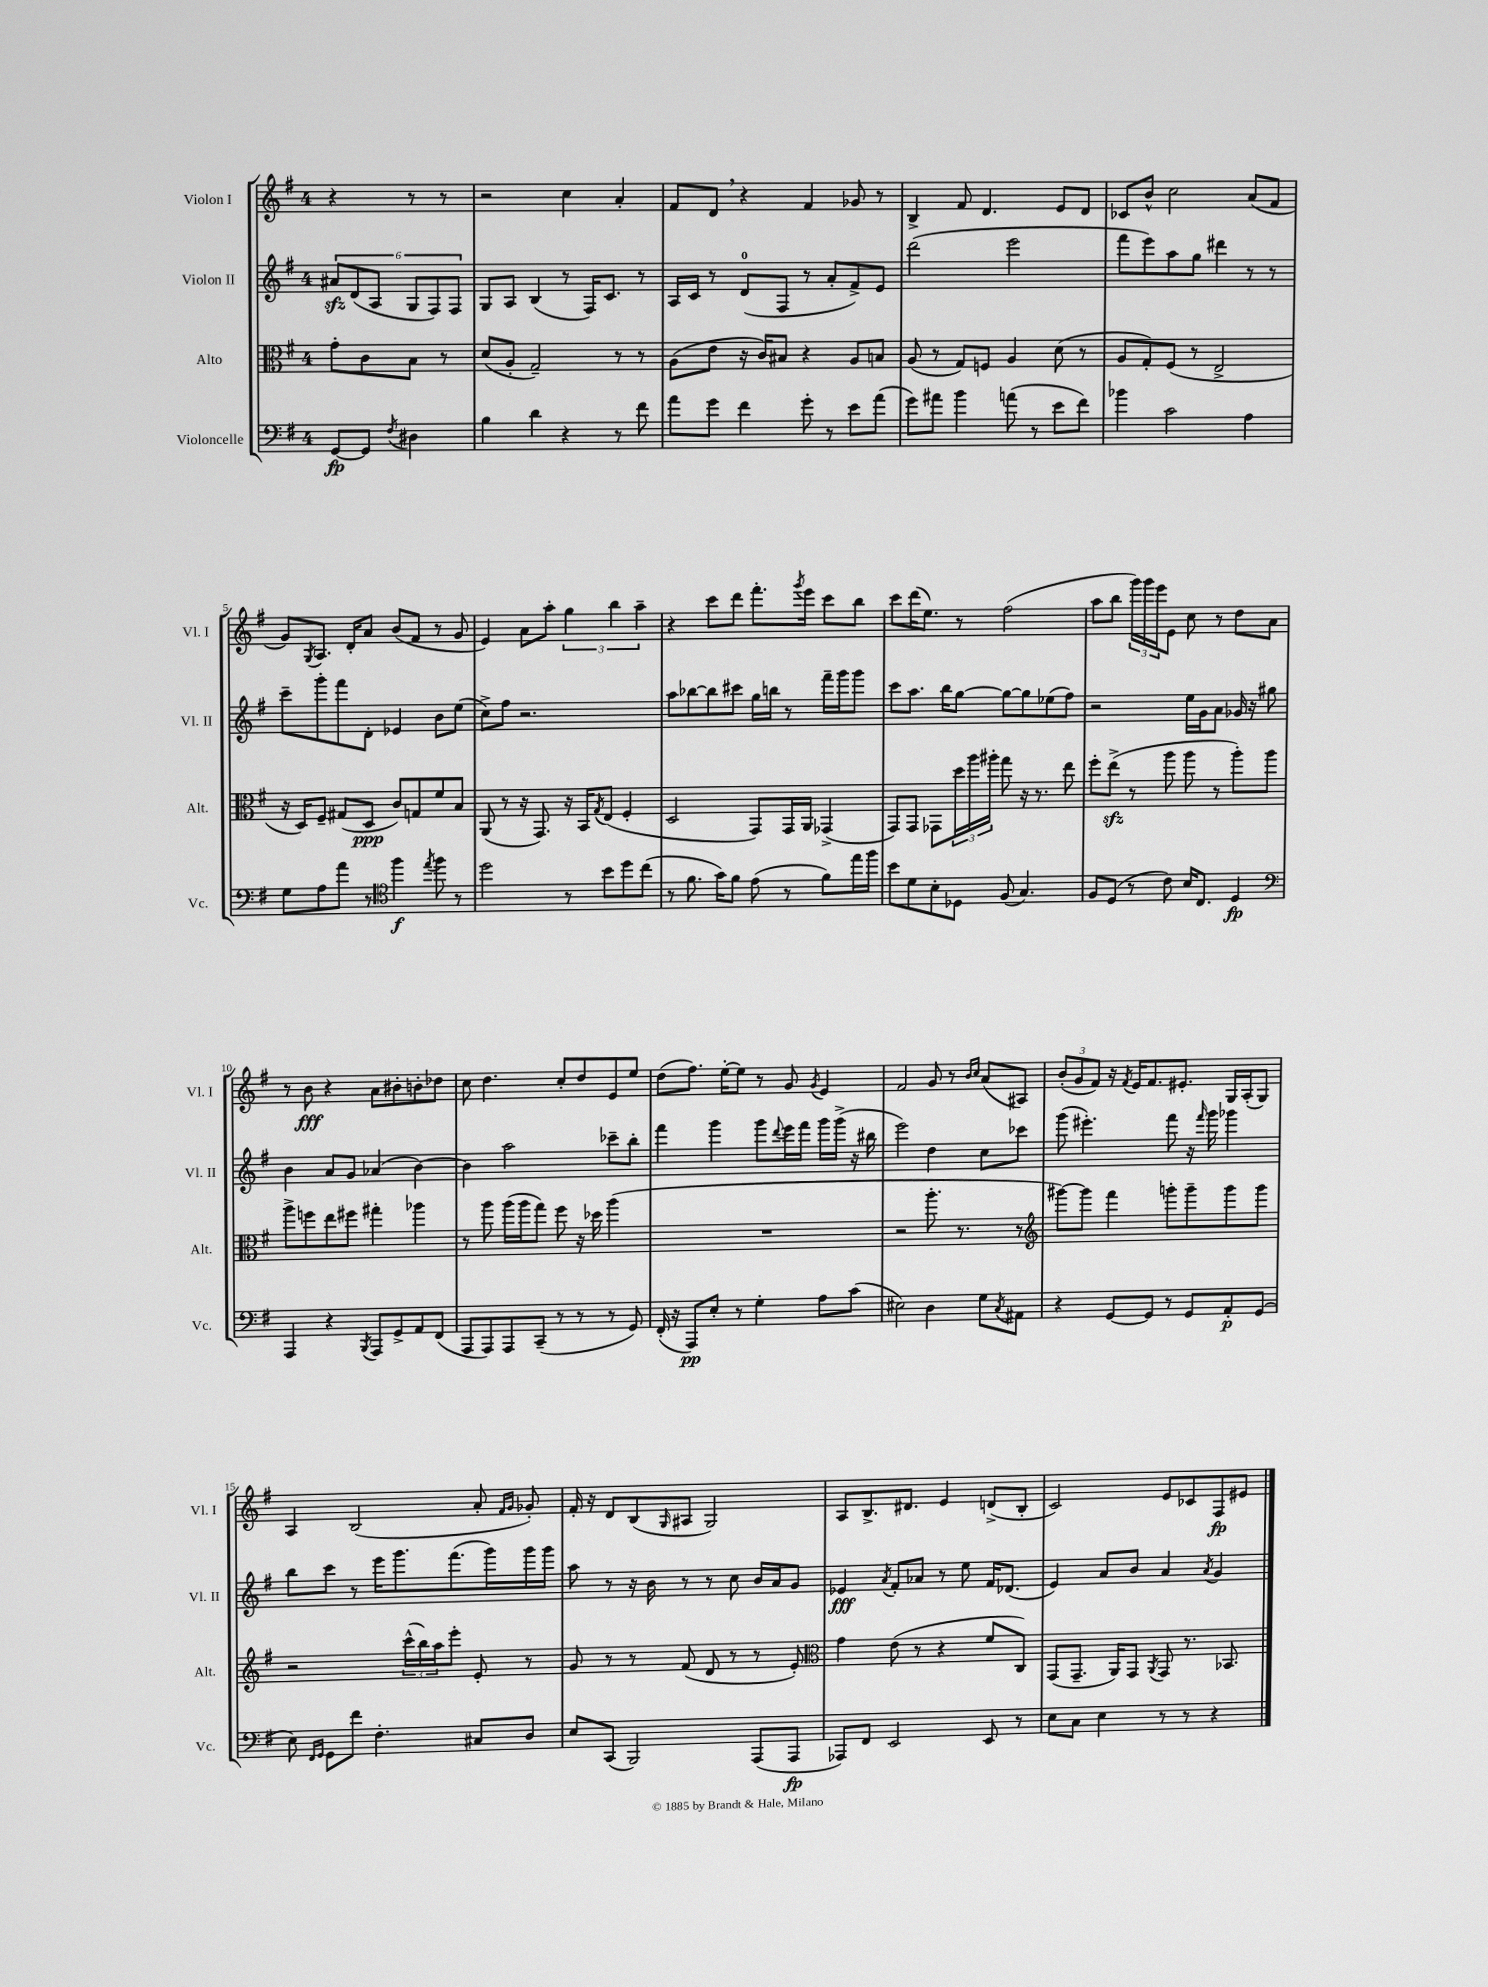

**kern	**dynam	**kern	**dynam	**kern	**dynam	**kern	**dynam
*part4	*part4	*part3	*part3	*part2	*part2	*part1	*part1
*staff4	*staff4	*staff3	*staff3	*staff2	*staff2	*staff1	*staff1
*I"Violoncelle	*	*I"Alto	*	*I"Violon II	*	*I"Violon I	*
*I'Vc.	*	*I'Alt.	*	*I'Vl. II	*	*I'Vl. I	*
*clefF4	*	*clefC3	*	*clefG2	*	*clefG2	*
*k[f#]	*	*k[f#]	*	*k[f#]	*	*k[f#]	*
*M4/4	*	*M4/4	*	*M4/4	*	*M4/4	*
=	=	=	=	=	=	=	=
[8GG/L	fp	8g'\L	.	12a#Xzz/L	.	4r	.
.	.	.	.	(12d/	.	.	.
8GG/J]	.	8c\	.	.	.	.	.
.	.	.	.	12A/J	.	.	.
8qF#/	.	.	.	.	.	.	.
4D#X\	.	8B\J	.	12G/L	.	8r	.
.	.	.	.	12F#/)	.	.	.
.	.	8r	.	.	.	8r	.
.	.	.	.	12F#/J	.	.	.
=1	=1	=1	=1	=1	=1	=1	=1
4B\	.	(8d/L	.	8G/L	.	2r	.
.	.	8A'/J	.	8A/J	.	.	.
4d\	.	2G~/)	.	(4B/	.	.	.
4r	.	.	.	8r	.	4cc\	.
.	.	.	.	16F#/KL)	.	.	.
.	.	.	.	8.c/J	.	.	.
8r	.	8r	.	.	.	4a'/	.
8f#\	.	8r	.	8r	.	.	.
=2	=2	=2	=2	=2	=2	=2	=2
8a\L	.	(8A\L	.	16A/LL	.	8f#/L	.
.	.	.	.	16c/JJ	.	.	.
8g\J	.	8e\J	.	8r	.	8d,/J	.
4f#\	.	16r	.	(8d/L	.	4r	.
.	.	16c/KL)	.	.	.	.	.
.	.	8B#X/J	.	8F#/J	.	.	.
8g'\	.	4r	.	8r	.	4f#/	.
8r	.	.	.	8a'/L	.	.	.
8e\L	.	8A/L	.	8f#^/)	.	8g-X/	.
(8a\J	.	8Bn/J	.	8e/J	.	8r	.
=3	=3	=3	=3	=3	=3	=3	=3
8g\L)	.	(8A/	.	(2ddd\	.	4B^/	.
8a#X\J	.	8r	.	.	.	.	.
4b\	.	8G/L)	.	.	.	8f#/	.
.	.	8Fn/J	.	.	.	4.d/	.
(8an\	.	4A/	.	2eee\	.	.	.
8r	.	.	.	.	.	.	.
8e\L	.	(8d\	.	.	.	8e/L	.
8f#\J)	.	8r	.	.	.	8d/J	.
=4	=4	=4	=4	=4	=4	=4	=4
4b-X\	.	8A/L	.	8fff#\L	.	8c-X/L	.
.	.	8G'/)	.	8eee\)	.	8b^^/J	.
2c\	.	(8F#/J	.	8aa\	.	2cc\	.
.	.	8r	.	8gg\J	.	.	.
.	.	2E^/	.	4ddd#X\	.	.	.
4A\	.	.	.	8r	.	(8a/L	.
.	.	.	.	8r	.	8f#/J	.
!!LO:LB:g=z
=5	=5	=5	=5	=5	=5	=5	=5
8G\L	.	16r	.	8ccc~\L	.	8g/L)	.
.	.	16D/KL)	.	.	.	.	.
.	.	.	.	.	.	8qG/	.
8A\	.	8F#~/J	.	8ggg'\	.	8.A/J	.
8a\J	.	(8G#X/L	.	8fff#\	.	.	.
.	.	.	.	.	.	16d'/KL	.
8r	.	8D/J	ppp	8d'\J	.	8a/J	.
*clefC4	*	*	*	*	*	*	*
4ff#\	f	8c/L)	.	4e-X/	.	(8b/L	.
.	.	8Gn/	.	.	.	8f#/J	.
8qee/	.	.	.	.	.	.	.
8ff#\	.	8f#/	.	8b\L	.	8r	.
8r	.	8B/J	.	(8ee\J	.	8g/	.
=6	=6	=6	=6	=6	=6	=6	=6
2dd\	.	(8AA/	.	8cc^\L)	.	4e/)	.
.	.	8r	.	8ff#\J	.	.	.
.	.	16r	.	2.r	.	8a\L	.
.	.	8.GG/)	.	.	.	.	.
.	.	.	.	.	.	8aa'\J	.
8r	.	16r	.	.	.	6gg\	.
.	.	16BB/KL	.	.	.	.	.
.	.	8qG/	.	.	.	.	.
8b\L	.	(8E/J	.	.	.	.	.
.	.	.	.	.	.	6bb\	.
8dd\	.	4F#'/	.	.	.	.	.
.	.	.	.	.	.	6aa~\	.
(8cc\J	.	.	.	.	.	.	.
=7	=7	=7	=7	=7	=7	=7	=7
8r	.	2D/	.	8aa\L	.	4r	.
8.f#\	.	.	.	[8bb-X\	.	.	.
.	.	.	.	8bb-\]	.	8ccc\L	.
16g\KL)	.	.	.	.	.	.	.
8f#\J	.	.	.	8ccc#X\J	.	8ddd\J	.
(8e\	.	8GG/L)	.	16gg\LL	.	8.fff#'\L	.
.	.	.	.	16bbn\JJ	.	.	.
8r	.	16GG/L	.	8r	.	.	.
.	.	.	.	.	.	8qggg/	.
.	.	16AA/JJ	.	.	.	16eee\Jk	.
8f#\L)	.	(4GG-X^/	.	16fff#~\LL	.	8ccc\L	.
.	.	.	.	16ggg\J	.	.	.
16ee\L	.	.	.	8ggg\J	.	8bb\J	.
16ff#\JJ	.	.	.	.	.	.	.
=8	=8	=8	=8	=8	=8	=8	=8
8b\L	.	8GG/L)	.	8ccc\L	.	8ccc\L	.
8d\	.	8GG/J	.	8.aa\J	.	(16ddd\K	.
.	.	.	.	.	.	8.ee\J)	.
8B'\	.	8GG-X\L	.	.	.	.	.
.	.	.	.	16bb\KL	.	.	.
8D-X\J	.	24dd\L	.	[8gg\J	.	8r	.
.	.	24aa\	.	.	.	.	.
.	.	24aa#X'\JJ	.	.	.	.	.
(8F#/	.	8gg\	.	8gg\L_	.	(2ff#\	.
4.G/)	.	16r	.	8gg\]	.	.	.
.	.	8.r	.	.	.	.	.
.	.	.	.	(8ee-X\	.	.	.
.	.	8ee\	.	8ff#\J)	.	.	.
=9	=9	=9	=9	=9	=9	=9	=9
8F#/L	.	8ff#'\L	.	2r	.	8aa\L	.
(8D/J	.	(8eezz^\J	.	.	.	8bb\J	.
8r	.	8r	.	.	.	24ggg\LL)	.
.	.	.	.	.	.	24ggg\	.
.	.	.	.	.	.	24eee\J	.
8c\)	.	8aa\	.	.	.	8e\J	.
16B/KL	.	8aa\	.	16ee\LL	.	8cc\	.
8.C/J	.	.	.	16g\J	.	.	.
.	.	8r	.	8a\J	.	8r	.
4D/	fp	8aa'\L)	.	16g-X/	.	8dd\L	.
.	.	.	.	16r	.	.	.
.	.	8aa\J	.	8gg#X\	.	8a\J	.
!!LO:LB:g=z
=10	=10	=10	=10	=10	=10	=10	=10
*clefF4	*	*	*	*	*	*	*
4AAA/	.	8aa^\L	.	4b\	.	8r	.
.	.	8ffn\	.	.	.	8b\	fff
4r	.	8ee\	.	8a/L	.	4r	.
.	.	8ff#X\J	.	8g/J	.	.	.
8qBBB/	.	.	.	.	.	.	.
8AAA/L	.	4gg#X'\	.	(4a-X/	.	8a\L	.
8GG^/	.	.	.	.	.	8b#X'\	.
8AA/	.	4aa-X\	.	[4b\)	.	8bn'\	.
(8FF#/J	.	.	.	.	.	8dd-X\J	.
=11	=11	=11	=11	=11	=11	=11	=11
8AAA/L	.	8r	.	4b\]	.	8cc\	.
8AAA/)	.	8aa\	.	.	.	4.dd\	.
8AAA/	.	(16aa\LL	.	2aa\	.	.	.
.	.	16aa\J	.	.	.	.	.
(8CC~/J	.	8gg\J)	.	.	.	.	.
8r	.	8ff#\	.	.	.	8cc'/L	.
8r	.	16r	.	.	.	8dd/	.
.	.	16dd-X\	.	.	.	.	.
8r	.	(4aa\	.	8ccc-X~\L	.	8e/	.
8GG/)	.	.	.	8bb'\J	.	8ee/J	.
=12	=12	=12	=12	=12	=12	=12	=12
(16FF#'/	.	1r	.	4fff#\	.	(8dd\L	.
16r	.	.	.	.	.	.	.
8AAA/L)	pp	.	.	.	.	8.ff#\J)	.
8E'/J	.	.	.	4ggg\	.	.	.
.	.	.	.	.	.	[16ee'\KL	.
8r	.	.	.	.	.	8ee\J]	.
4G'\	.	.	.	8ggg\L	.	8r	.
.	.	.	.	8qqddd/	.	.	.
.	.	.	.	16eee\L	.	8g/	.
.	.	.	.	16fff#\JJ	.	.	.
.	.	.	.	.	.	8qg/	.
8A\L	.	.	.	16ggg\LL	.	4e/	.
.	.	.	.	(16ggg^\JJ	.	.	.
(8c\J	.	.	.	16r	.	.	.
.	.	.	.	16bb#X\	.	.	.
=13	=13	=13	=13	=13	=13	=13	=13
2E#X\)	.	2r	.	2eee\)	.	2f#/	.
4D\	.	8.aa'\	.	4dd\	.	8g/	.
.	.	.	.	.	.	8r	.
.	.	8.r	.	.	.	.	.
.	.	.	.	.	.	16qqb/LL	.
.	.	.	.	.	.	16qqcc/JJ	.
8G\L	.	.	.	8cc\L	.	(8a/L	.
8qC/	.	.	.	.	.	.	.
8AA#X\J	.	8r	.	8ccc-X\J	.	8A#X/J)	.
=14	=14	=14	=14	=14	=14	=14	=14
*	*	*clefG2	*	*	*	*	*
4r	.	[8ggg#X\L)	.	(8ggg\	.	(12b'/L	.
.	.	.	.	.	.	12g/	.
.	.	8ggg#\J]	.	4.eee#X'\)	.	.	.
.	.	.	.	.	.	12f#/J)	.
[8GG/L	.	4fff#\	.	.	.	16r	.
.	.	.	.	.	.	8qf#/	.
.	.	.	.	.	.	16e/KL	.
8GG/J]	.	.	.	.	.	8.f#/	.
8r	.	8gggn'\L	.	8fff#\	.	.	.
.	.	.	.	.	.	8.e#X'/J	.
8GG/L	.	8ggg~\	.	16r	.	.	.
.	.	.	.	16qqfff#/	.	.	.
.	.	.	.	16ggg\	.	.	.
8AA'/	p	8ggg\	.	4ggg-X\	.	16G/LL	.
.	.	.	.	.	.	(16A'/J	.
(8GG/J	.	8ggg\J	.	.	.	8G/J)	.
!!LO:LB:g=z
=15	=15	=15	=15	=15	=15	=15	=15
8E\)	.	2r	.	8bb\L	.	4A/	.
16qqFF#/LL	.	.	.	.	.	.	.
16qqGG/JJ	.	.	.	.	.	.	.
8GG\L	.	.	.	8ccc\J	.	.	.
8f#\J	.	.	.	8r	.	(2B/	.
4.F#'\	.	.	.	16eee\KL	.	.	.
.	.	.	.	8.ggg\	.	.	.
.	.	(24ccc^^\LL	.	.	.	.	.
.	.	24bb\)	.	.	.	.	.
.	.	24aa\J	.	.	.	.	.
.	.	8eee'\J	.	(8.fff#\	.	.	.
8C#X/L	.	8e'/	.	.	.	8a'/	.
.	.	.	.	16ggg\L)	.	.	.
.	.	.	.	.	.	16qqf#/LL	.
.	.	.	.	.	.	16qqg/JJ	.
8D/J	.	8r	.	16ggg\	.	8g-X'/)	.
.	.	.	.	16ggg\JJ	.	.	.
=16	=16	=16	=16	=16	=16	=16	=16
8E/L	.	8g/	.	8aa\	.	16f#'/	.
.	.	.	.	.	.	16r	.
(8CC/J	.	8r	.	8r	.	8d/L	.
2BBB/)	.	8r	.	16r	.	(8B/	.
.	.	.	.	16b\	.	.	.
.	.	.	.	.	.	16qqG/	.
.	.	(8f#/	.	8r	.	8A#X/J	.
.	.	8d/	.	8r	.	2G/)	.
.	.	8r	.	8cc\	.	.	.
(8AAA/L	.	8r	.	16b/LL	.	.	.
.	.	.	.	16a/J	.	.	.
8AAA/J	fp	8e'/)	.	8g/J	.	.	.
=17	=17	=17	=17	=17	=17	=17	=17
*	*	*clefC3	*	*	*	*	*
8AAA-X/L)	.	4g\	.	4e-X/	fff	8A/L	.
8FF#/J	.	.	.	.	.	8.B^/	.
.	.	.	.	8qa/	.	.	.
2EE/	.	(8e\	.	8f#'/L	.	.	.
.	.	.	.	.	.	8.d#X/J	.
.	.	8r	.	8a-X/J	.	.	.
.	.	4r	.	8r	.	4e/	.
.	.	.	.	8ee\	.	.	.
8EE/	.	8f#/L	.	16f#/KL	.	(8dn^/L	.
.	.	.	.	(8.d-X/J	.	.	.
8r	.	8C/J)	.	.	.	8B'/J	.
=18	=18	=18	=18	=18	=18	=18	=18
8E\L	.	(8GG/L	.	4e/)	.	2c/)	.
8C\J	.	8.GG~/J	.	.	.	.	.
4E\	.	.	.	8a/L	.	.	.
.	.	16AA/KL)	.	.	.	.	.
.	.	8GG/J	.	8b/J	.	.	.
.	.	8qAA/	.	.	.	.	.
8r	.	8GG/	.	4a/	.	8e/L	.
8r	.	8.r	.	.	.	8c-X/	.
.	.	.	.	8qa/	.	.	.
4r	.	.	.	4g/	.	8F#/	fp
.	.	8.BB-X/	.	.	.	.	.
.	.	.	.	.	.	8e#X/J	.
==	==	==	==	==	==	==	==
*-	*-	*-	*-	*-	*-	*-	*-
